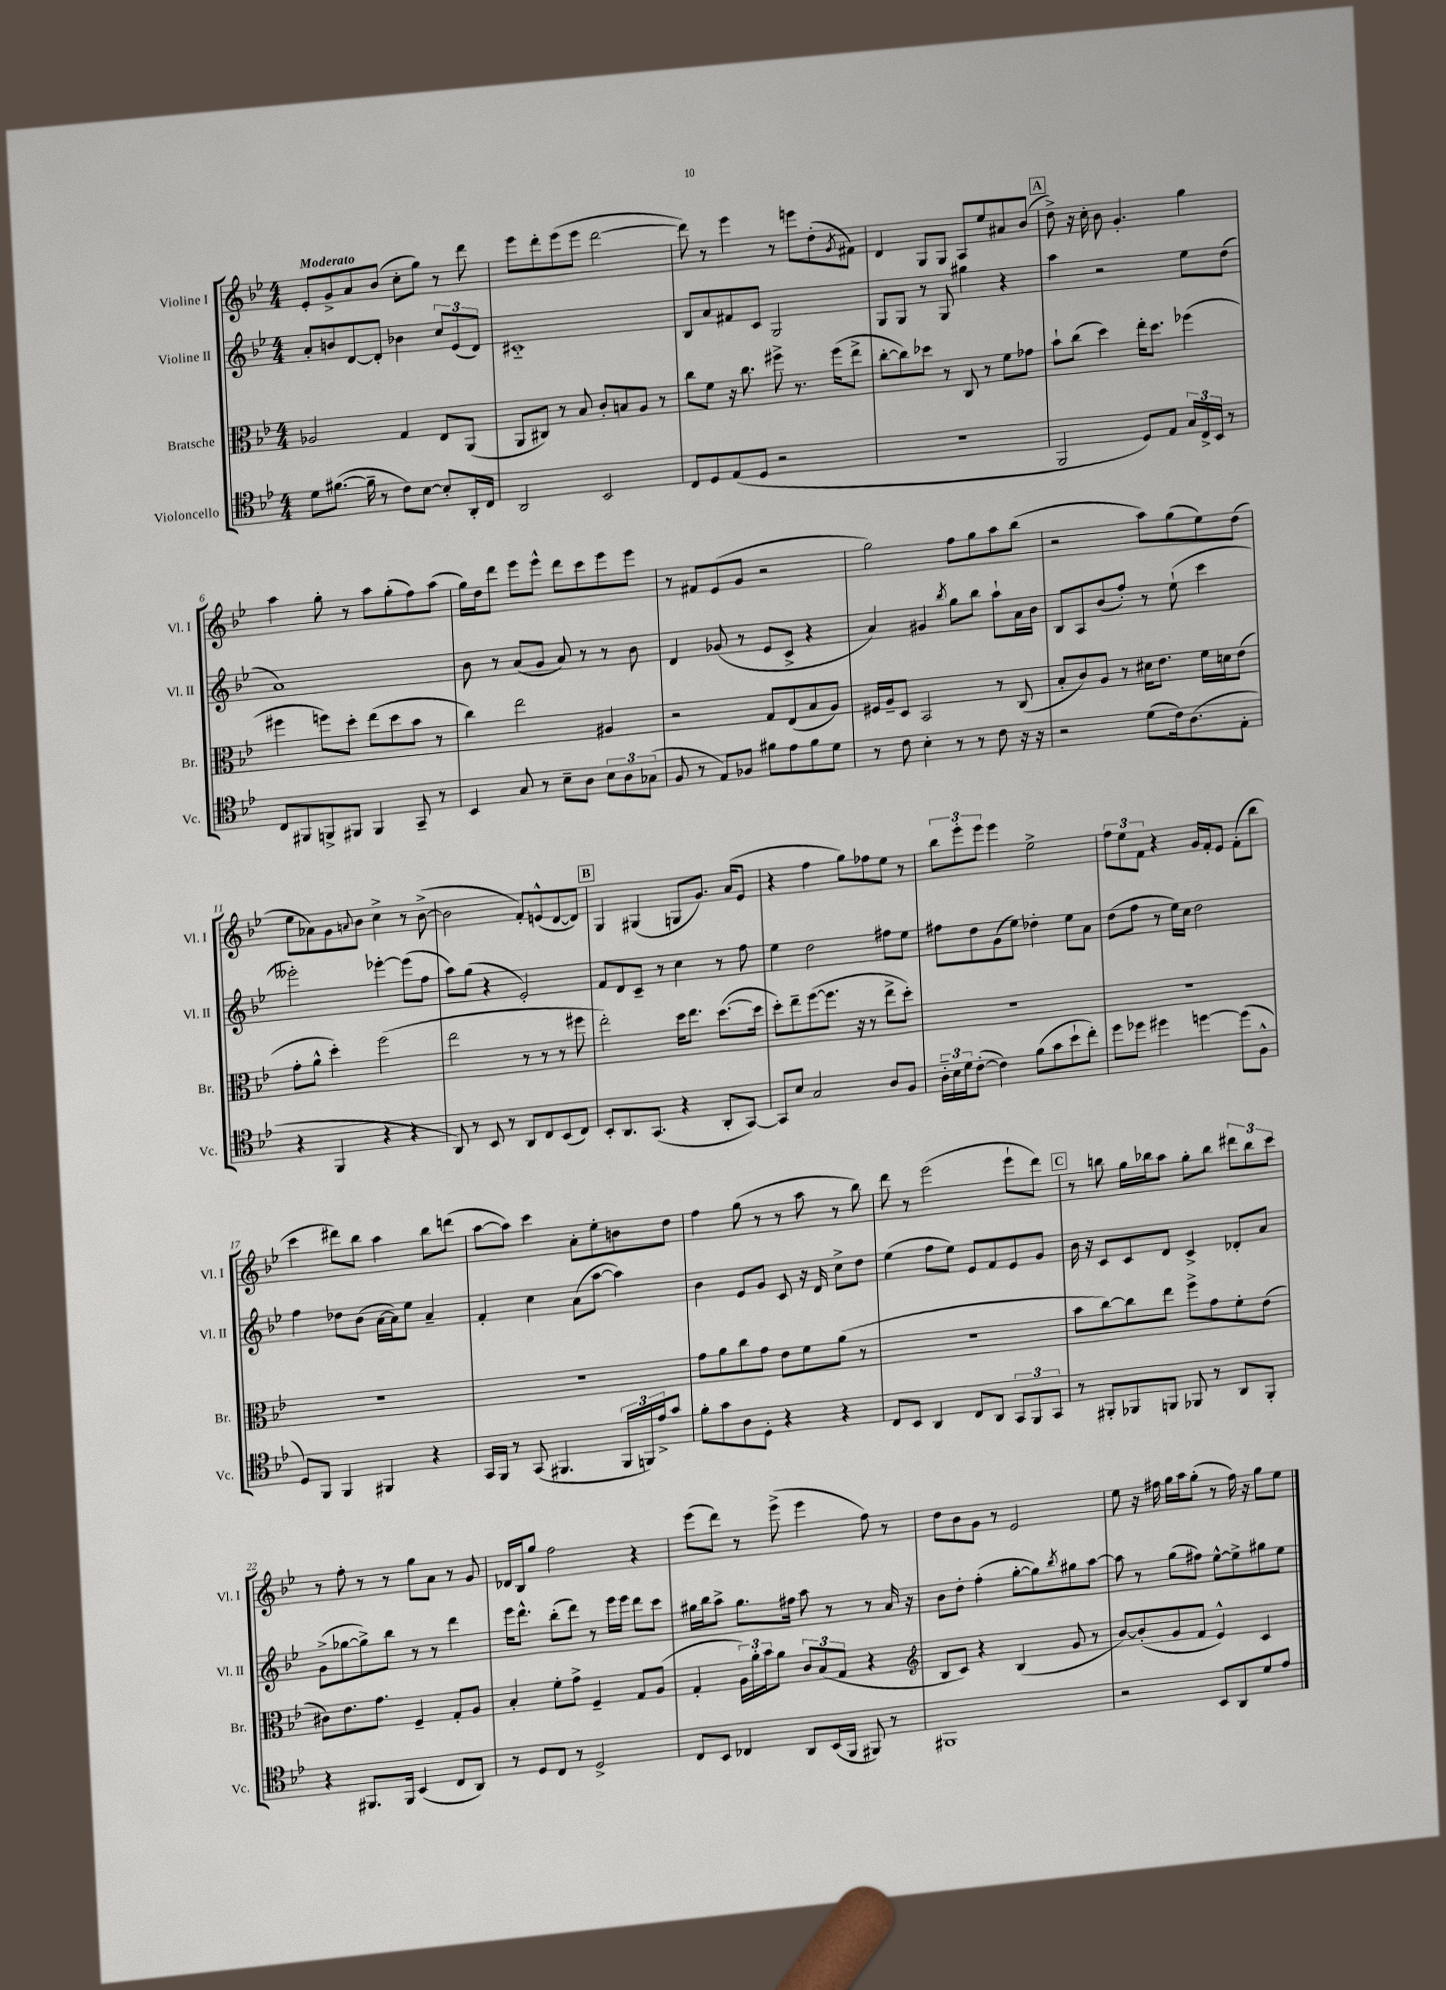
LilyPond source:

<<
\new StaffGroup <<
\new Staff = "s0" \with { instrumentName = "Violine I" shortInstrumentName = "Vl. I" } {
    \clef treble \key bes \major \numericTimeSignature \time 4/4 \tempo "Moderato"
    ees'8-. g'8-> a'8 bes'8( c''8-. g''8) r8 d'''8 |
    ees'''8 d'''8-. ees'''8( ees'''8 d'''2~ |
    d'''8) r8 ees'''4 r8 e'''8 d''8-.( \acciaccatura { g'8 } fis'8) |
    d'4 g8 g8 a8 ees''8 ais'8 bes'8( |
    \mark \markup { \box "A" } d''8->) r16 c''16-. bes'8 g'4.-. g''4 |
    a''4 g''8-. r8 a''8 g''8-.( f''8) a''8( |
    g''16) d''16 d'''8 ees'''8 ees'''8-^ d'''8 c'''8 ees'''8 ees'''8 |
    r8 fis'8 ees'8( g'8 r2 |
    g''2) f''8 g''8 a''8 bes''8( |
    r2 a''8) g''8( ees''8) d''8( |
    ees''8 aes'8) g'8 \appoggiatura { a'8 } bes'8 c''4-> r8 bes'8~->( |
    bes'2 f'8-.) e'8-^( d'8~ d'8) |
    \mark \markup { \box "B" } g4 gis4( g8 g'8.) a'16( ees'8 |
    r4 f''4 g''8) fes''8 ees''8 r8 |
    \tuplet 3/2 { bes''8 ees'''8-. ees'''8 } ees'''4 ees''2-> |
    \tuplet 3/2 { f''8 ees''8 f'8 } r4 g'16 f'16-. ees'8 f'8-.( bes''8 |
    c'''4 dis'''8) bes''8 a''4 bes''8 d'''8( |
    a''8~ a''8) c'''4 a'8-. ees''8-. b'8 d''8 |
    f''4 g''8( r8 r8 a''8 r8 bes''8) |
    d'''8 r8 ees'''2( ees'''8-! d'''8) |
    \mark \markup { \box "C" } r8 b''8 g''16 bes''16 a''8 g''8-. bes''8 \tuplet 3/2 { dis'''8 bes''8 c'''8 } |
    r8 f''8-. r8 r8 g''8 a'8 r8 g'8 |
    des'16 bes16 g''8 f''2 r4 |
    ees'''8( d'''8) r8 ees'''8->( ees'''4 f''8) r8 |
    d''8 bes'8 g'8 r8 ees'2 |
    ees''8 r16 fis''16 g''16 a''16 g''8-.( r8 fis''16) r16 g''8 ees''8 \bar "|." |
}
\new Staff = "s1" \with { instrumentName = "Violine II" shortInstrumentName = "Vl. II" } {
    \clef treble \key bes \major \numericTimeSignature \time 4/4
    a'8-. b'8 d'8~ d'8-. bes'4 \tuplet 3/2 { c''8 ees'8( d'8) } |
    cis'1-_ |
    bes8 a'8 fis'8 c'8 g2 |
    g8 g8 r8 g8 gis''4 r4 |
    \mark \markup { \box "A" } a''4 r2 ees''8 d''8( |
    a'1) |
    bes'8 r8 a'8( g'8 a'8) r8 r8 bes'8 |
    d'4 ges'8( r8 ees'8 c'8-> r4 |
    a'4) gis'4 \acciaccatura { bes''8 } g''8 bes''8 a''8-! a'16 bes'16 |
    bes8 a8 bes'8( f''8-.) r8 ees''8-!( c'''4 |
    eeses'''2-.) ees'''4~-. ees'''8( f''8 |
    a''8) g''8( r4 ees'2-.) |
    \mark \markup { \box "B" } f'8 d'8 c'8-- r8 c''4 r8 f''8 |
    ees''4 d''2 fis''8 ees''8 |
    fis''8 d''8 g'8( ees''8) des''4-. ees''8 a'8 |
    d''8( f''8 r8 ees''16) c''16 d''2 |
    f''4 des''8 bes'8( a'16~ a'16) ees''8 a'4-- |
    f'4-. c''4 a'8( a''8~ a''4) |
    bes'4 ees'8 g'8 c'8 r16 d'16 c''8-> d''8 |
    ees''4( f''8 ees''8) ees'8 f'8 ees'8 g'8 |
    \mark \markup { \box "C" } bes'16 r16 c'8 c'8 d'8 c'4-> des'8-. a'8 |
    g'8->( ges''8~ ges''8->) bes''8 r8 r8 d'''4 |
    ees'''16 d'''8.-^ bes''8-.( d'''8) r8 ees'''16 ees'''16 d'''8 c'''8 |
    gis''16 bes''16 a''8-> gis''8. fis''16 a''8 r8 r8 a'16 r16 |
    bes'8 d''8-. f''4-.( g''8~-. g''8) \acciaccatura { bes''8 } gis''8 a''8~ |
    a''8 r8 g''8( fis''8) ees''8~-^ ees''8-> gis''8 ees''8 \bar "|." |
}
\new Staff = "s2" \with { instrumentName = "Bratsche" shortInstrumentName = "Br." } {
    \clef alto \key bes \major \numericTimeSignature \time 4/4
    aes2 g4 ees8 a,8( |
    a,8 cis8) r8 bes8 c'8-. b8 a8 r8 |
    c''8 f'8 r16 c''8. fis''8-> r8. fis''16( ees''8-> |
    c''8~-. c''8) des''8 r8 c8 r8 f'8 ges'8 |
    \mark \markup { \box "A" } bes'8-! c''8( d''4) ees''16-. d''8. fes''4( |
    fis''4 f''8) d''8-. ees''8( d''8 bes'8 r8 |
    c''4) ees''2 ais4 |
    r2 g8 ees8( bes8 a8) |
    fis16 a16-- d8 bes,2 r8 c8( |
    bes8-. c'8) a8 r8 dis'16 ees'8. f'16 d'16 ees'8( |
    g'8-. a'8-^ d''4-.) f''2( |
    ees''2 r8 r8 r8 fis''8 |
    \mark \markup { \box "B" } ees''2-.) d''16 ees''8. d''8.~( d''16 |
    d''8-.) ees''8-- f''8~( f''8. r16 r8 ees''8-> d''8-.) |
    R1 |
    R1 |
    R1 |
    R1 |
    g'8 a'8 c''8 g'8 ees'8 f'8 a'8( r8 |
    r1 |
    \mark \markup { \box "C" } bes'8 c''8~) c''8 ees''8 f''8-> g'8 f'8-. ees'8( |
    cis'8) ees'8. g'8. f4-- g8-. a8 |
    bes4-. f'8-. g'8-> f4-- g8 a8( |
    g4-. \tuplet 3/2 { a16) a'16-. bes'16 } a'8 \tuplet 3/2 { c'8 bes8( g8 } r4 |
    \clef treble bes8 c'8) r4 bes4( g'8 r8 |
    bes'8~) bes'8-.( g'8 f'8 ees'4-^) c'4 \bar "|." |
}
\new Staff = "s3" \with { instrumentName = "Violoncello" shortInstrumentName = "Vc." } {
    \clef tenor \key bes \major \numericTimeSignature \time 4/4
    d'8 fis'8.~( fis'16-- r8 c'8) bes8~ bes8-. a,16-. c16 |
    a,2 bes,2 |
    c8 d8 ees8( d8 r2 |
    R1 |
    \mark \markup { \box "A" } f,2 d8) ees8 \tuplet 3/2 { g16 c16-> bes,16 } r8 |
    c8 fis,8 f,8-> fis,8 fis,4 g,8-- r8 |
    bes,4 g8 r8 bes8-- a8 \tuplet 3/2 { bes8 a8 ges8( } |
    f8 r8 ees8) fes8 fis'8 ees'8 fis'8 d'8 |
    r8 c'8 bes4-. r8 r8 c'8 r16 r16 |
    r2 d'8( c'16) a8.( ees8-. |
    r4 f,4 r4 r4 |
    a,8) r8 bes,8 r8 a,8 c8 bes,8( c8) |
    \mark \markup { \box "B" } bes,8-. a,8. g,8.( r4 a,8-. g,8~) |
    g,8 bes8 g2 a8 f8 |
    \tuplet 3/2 { a16-_ bes16 d'16 } c'8~-.( c'4) f'8( g'8 bes'8-! c''8-.) |
    d''8 des''8 dis''4 d''4~ d''8( f8-^ |
    d8) f,8 f,4 fis,4 r4 |
    g,16 f,16 r8 g,8( fis,4. \tuplet 3/2 { fis,16 f,16) ees'16-> } g'8 |
    f'8-. g'8 a8 d8-. r4 r4 |
    c8 bes,8 a,4 c8 a,8 \tuplet 3/2 { g,8 f,8 g,8 } |
    \mark \markup { \box "C" } r8 fis,8-. fes,8 f,8 fes,8 r8 a,8 fes,8-. |
    r4 fis,8. fis,16 bes,4( c8 a,8) |
    r8 d8 c8 r8 d2-> |
    c8 bes,8 ces4 a,8 bes,16( f,16 fis,8) r8 |
    fis,1 |
    r2 bes,8 a,8 d'8 ees'8 \bar "|." |
}
>>
>>
